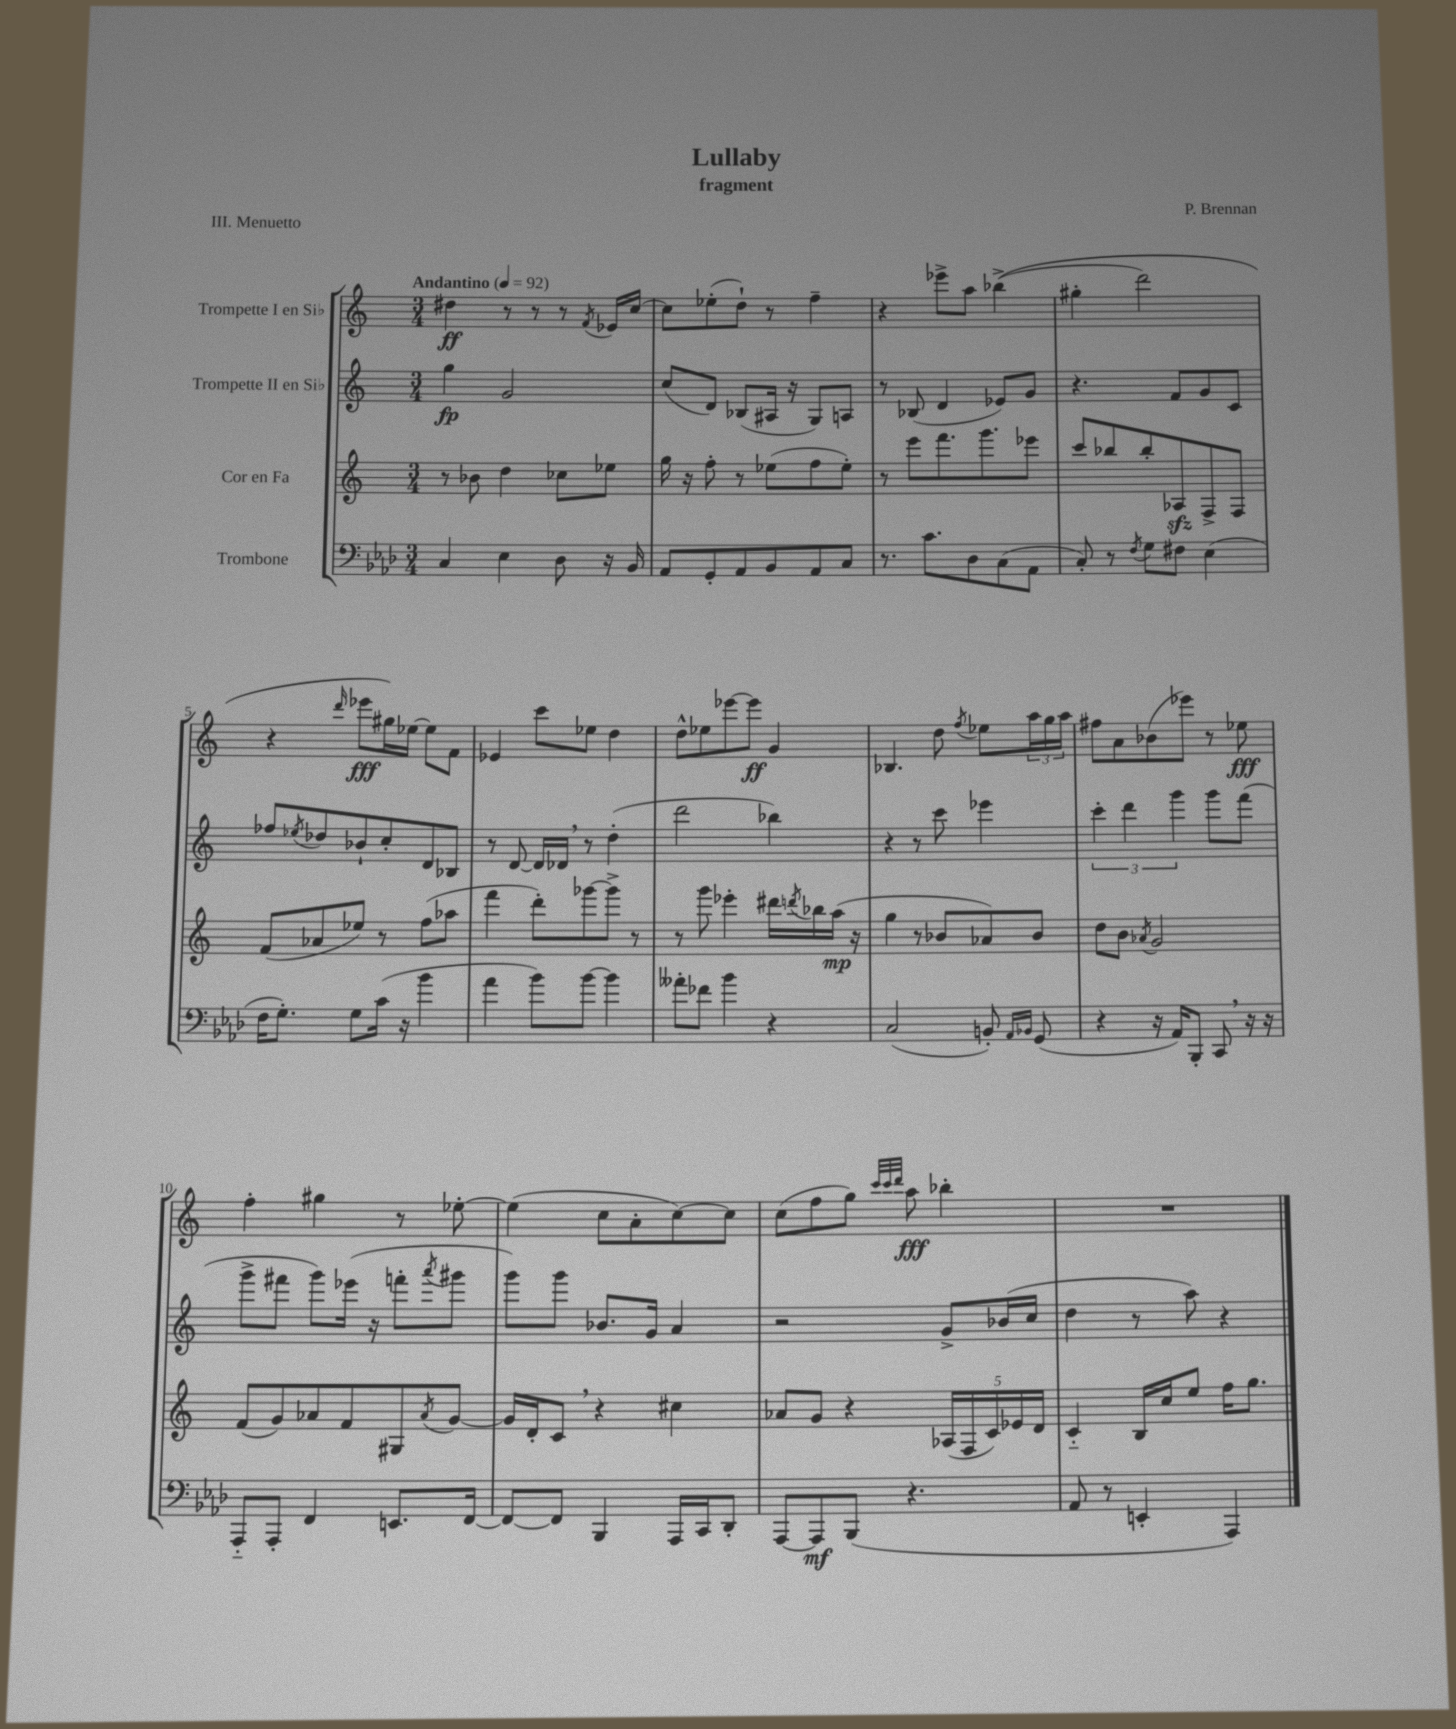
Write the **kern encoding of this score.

**kern	**dynam	**kern	**dynam	**kern	**dynam	**kern	**dynam
*part4	*part4	*part3	*part3	*part2	*part2	*part1	*part1
*staff4	*staff4	*staff3	*staff3	*staff2	*staff2	*staff1	*staff1
*I"Trombone	*	*I"Cor en Fa	*	*I"Trompette II en Si♭	*	*I"Trompette I en Si♭	*
*clefF4	*	*clefG2	*	*clefG2	*	*clefG2	*
*k[b-e-a-d-]	*	*k[]	*	*k[]	*	*k[]	*
*M3/4	*	*M3/4	*	*M3/4	*	*M3/4	*
*MM92	*	*MM92	*	*MM92	*	*MM92	*
=1	=1	=1	=1	=1	=1	=1	=1
!	!	!	!	!	!	!LO:TX:a:B:t=Andantino	!
4C/	.	8r	.	4gg\	fp	4dd#X\	ff
.	.	8b-X\	.	.	.	.	.
4E-\	.	4dd\	.	2g/	.	8r	.
.	.	.	.	.	.	8r	.
8D-\	.	8cc-X\L	.	.	.	8r	.
.	.	.	.	.	.	8qf/	.
16r	.	8ee-X\J	.	.	.	16e-X/LL	.
16BB-/	.	.	.	.	.	[16cc/JJ	.
=2	=2	=2	=2	=2	=2	=2	=2
8AA-/L	.	16gg\	.	(8cc/L	.	8cc\L]	.
.	.	16r	.	.	.	.	.
8GG'/	.	8ff'\	.	8d/J)	.	(8ee-X'\	.
8AA-/	.	8r	.	(8B-X/L	.	8dd`\J)	.
8BB-/	.	(8ee-X\L	.	16A#X/Jk	.	8r	.
.	.	.	.	16r	.	.	.
8AA-/	.	8ff\	.	8G/L)	.	4ff~\	.
8C/J	.	8ee-'\J)	.	8An/J	.	.	.
=3	=3	=3	=3	=3	=3	=3	=3
8.r	.	8r	.	8r	.	4r	.
.	.	8eee\L	.	(8B-X/	.	.	.
8.c\L	.	.	.	.	.	.	.
.	.	8.fff\	.	4d/	.	8eee-X^\L	.
8D-\	.	.	.	.	.	8aa\J	.
.	.	8.ggg\	.	.	.	.	.
(8C\	.	.	.	8e-X/L)	.	((4bb-X^\	.
8AA-\J	.	8eee-X\J	.	8g/J	.	.	.
=4	=4	=4	=4	=4	=4	=4	=4
8C'/)	.	8ccc/L	.	4.r	.	4gg#X'\	.
8r	.	8bb-X/	.	.	.	.	.
8qF/	.	.	.	.	.	.	.
8G\L	.	8bb-'/	.	.	.	2ddd\)	.
8F#X\J	.	8A-Xzz/	.	8f/L	.	.	.
(4E-\	.	8F^/	.	8g/	.	.	.
.	.	8F/J	.	8c/J	.	.	.
!!LO:LB:g=z
=5	=5	=5	=5	=5	=5	=5	=5
16F\KL	.	(8f/L	.	8ff-X/L	.	4r	.
8.G'\J)	.	.	.	.	.	.	.
.	.	.	.	8qee-X/	.	.	.
.	.	8a-X/	.	8dd-X/	.	.	.
.	.	.	.	.	.	16qqddd/	.
8G\L	.	8ee-X/J)	.	8b-X`/	.	8eee-X\L	fff
(16c\Jk	.	8r	.	8cc'/	.	16gg#X\L)	.
16r	.	.	.	.	.	[16ee-X\JJ	.
4b-\	.	(8ff\L	.	8d/	.	8ee-\L]	.
.	.	8aa-X\J	.	8B-X/J	.	8f\J	.
=6	=6	=6	=6	=6	=6	=6	=6
4a-\	.	4fff\	.	8r	.	4e-X/	.
.	.	.	.	[8d/	.	.	.
8b-\L)	.	8ddd'\L)	.	16d/LL]	.	8ccc\L	.
.	.	.	.	16d-X,/JJ	.	.	.
[8b-\J	.	[8ggg-X\	.	8r	.	8ee-X\J	.
4b-\]	.	8ggg-^\J]	.	(4dd'\	.	4dd\	.
.	.	8r	.	.	.	.	.
=7	=7	=7	=7	=7	=7	=7	=7
8a--X'\L	.	8r	.	2ddd\	.	8dd^^\L	.
8f-X\J	.	8ggg\	.	.	.	8ee-X\	.
4b-\	.	4eee-X'\	.	.	.	[8eee-X\	.
.	.	.	.	.	.	8eee-\J]	ff
4r	.	16ddd#X\LL	.	4bb-X\)	.	4g/	.
.	.	8qdddn/	.	.	.	.	.
.	.	16bb-X\	.	.	.	.	.
.	.	(16aa\JJ	mp	.	.	.	.
.	.	16r	.	.	.	.	.
=8	=8	=8	=8	=8	=8	=8	=8
(2C/	.	4gg\	.	4r	.	4.B-X/	.
.	.	8r	.	8r	.	.	.
.	.	8b-X/L	.	8ccc\	.	8dd\	.
.	.	.	.	.	.	8qff/	.
8BBn'/)	.	8a-X/)	.	4eee-X\	.	8ee-X\L	.
16qqAA-/LL	.	.	.	.	.	.	.
16qqBB-X/JJ	.	.	.	.	.	.	.
(8GG/	.	8b-/J	.	.	.	24aa\L	.
.	.	.	.	.	.	24gg\	.
.	.	.	.	.	.	24aa\JJ	.
=9	=9	=9	=9	=9	=9	=9	=9
4r	.	8dd\L	.	6ccc'\	.	8ff#X\L	.
.	.	8b\J	.	.	.	8a\	.
.	.	.	.	6ddd\	.	.	.
.	.	8qa-X/	.	.	.	.	.
16r	.	2g/	.	.	.	(8b-X\	.
16AA-/KL)	.	.	.	.	.	.	.
.	.	.	.	6ggg\	.	.	.
8BBB-'/J	.	.	.	.	.	8eee-X\J)	.
8CC,/	.	.	.	8ggg\L	.	8r	.
16r	.	.	.	(8fff\J	.	8ee-X\	fff
16r	.	.	.	.	.	.	.
!!LO:LB:g=z
=10	=10	=10	=10	=10	=10	=10	=10
8AAA-/L	.	(8f/L	.	8ggg^\L	.	4ff'\	.
8AAA-'/J	.	8g/)	.	8fff#X\J	.	.	.
4FF/	.	8a-X/	.	8ggg\L)	.	4gg#X\	.
.	.	8f/	.	(16eee-X\Jk	.	.	.
.	.	.	.	16r	.	.	.
8.EEn/L	.	8G#X/	.	8fffn'\L	.	8r	.
.	.	8qa-/	.	8qaaa/	.	.	.
.	.	[8g/J	.	8ggg#X\J	.	[8ee-X'\	.
[16FF/Jk	.	.	.	.	.	.	.
=11	=11	=11	=11	=11	=11	=11	=11
8FF/L_	.	16g/LL]	.	8ggg\L)	.	(4ee-\]	.
.	.	16d'/J	.	.	.	.	.
8FF/J]	.	8c,/J	.	8ggg\J	.	.	.
4BBB-/	.	4r	.	8.b-X/L	.	8cc\L	.
.	.	.	.	.	.	8a'\	.
.	.	.	.	16g/Jk	.	.	.
16AAA-/LL	.	4cc#X\	.	4a/	.	[8cc\)	.
16CC/J	.	.	.	.	.	.	.
8DD-'/J	.	.	.	.	.	8cc\J]	.
=12	=12	=12	=12	=12	=12	=12	=12
[8AAA-/L	.	8a-X/L	.	2r	.	(8cc\L	.
8AAA-/]	mf	8g/J	.	.	.	8ff\	.
(8BBB-/J	.	4r	.	.	.	8gg\J)	.
.	.	.	.	.	.	32qqccc/LLL	.
.	.	.	.	.	.	32qqccc/	.
.	.	.	.	.	.	32qqddd/JJJ	.
4.r	.	.	.	.	.	8aa\	fff
.	.	(20A-X/LL	.	8g^/L	.	4bb-X'\	.
.	.	20F/	.	.	.	.	.
.	.	20c/)	.	.	.	.	.
.	.	.	.	(16b-X/L	.	.	.
.	.	20e-X/	.	.	.	.	.
.	.	.	.	16cc/JJ	.	.	.
.	.	20d/JJ	.	.	.	.	.
=13	=13	=13	=13	=13	=13	=13	=13
8AA-/	.	4c/	.	4dd\	.	2.r	.
8r	.	.	.	.	.	.	.
4EEn'/	.	16B/LL	.	8r	.	.	.
.	.	16cc/J	.	.	.	.	.
.	.	8ee/J	.	8aa\)	.	.	.
4AAA-/)	.	16ff\KL	.	4r	.	.	.
.	.	8.gg\J	.	.	.	.	.
==	==	==	==	==	==	==	==
*-	*-	*-	*-	*-	*-	*-	*-
